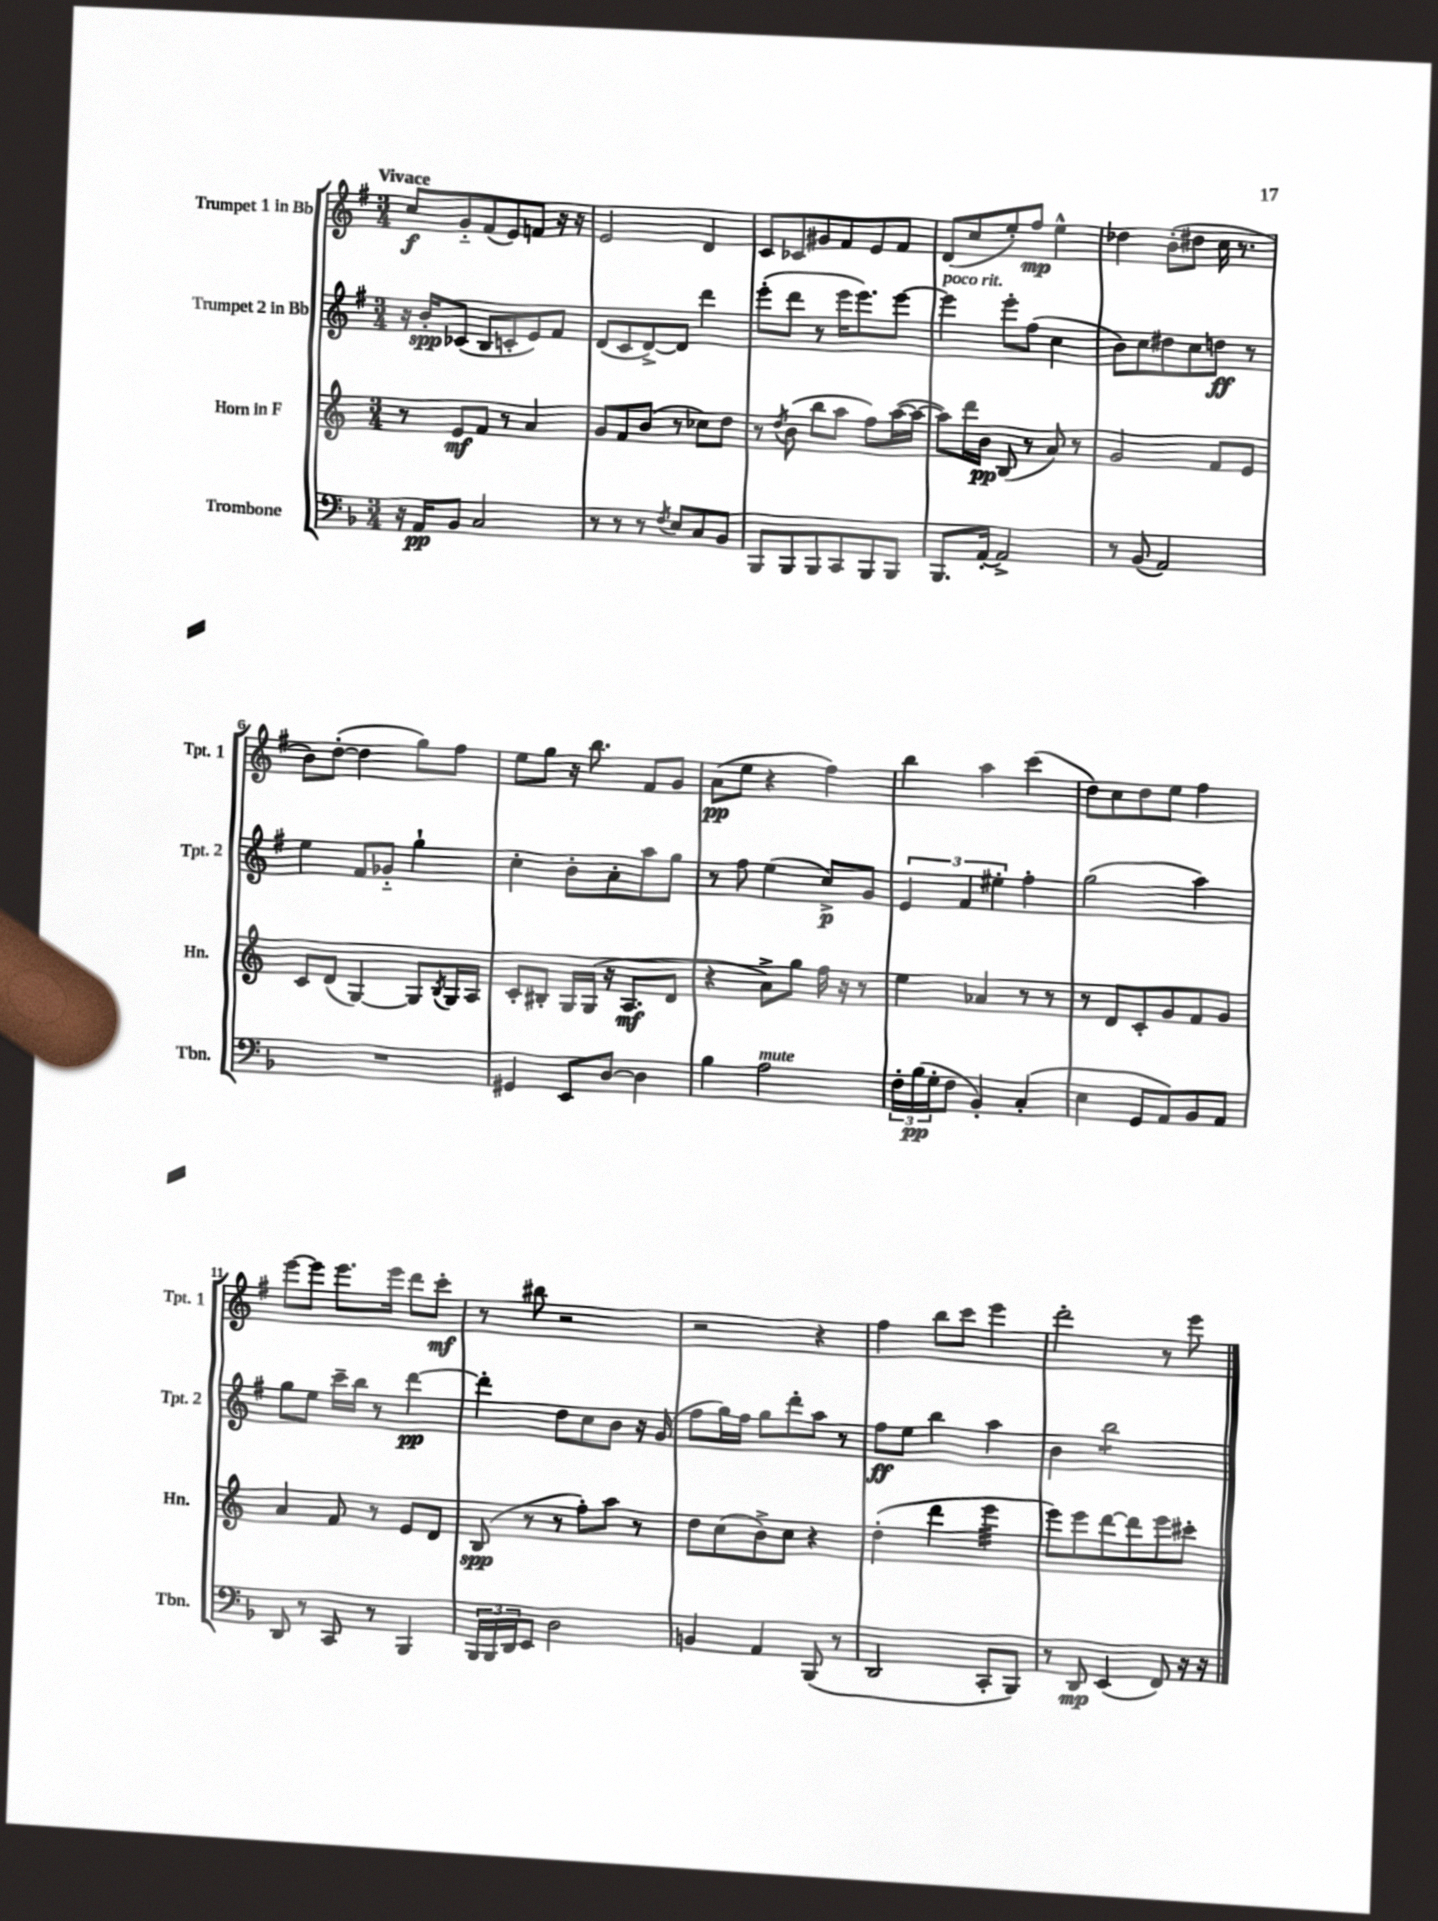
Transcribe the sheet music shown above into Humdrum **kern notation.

**kern	**kern	**kern	**kern
*staff4	*staff3	*staff2	*staff1
*clefF4	*clefG2	*clefG2	*clefG2
*k[b-]	*k[]	*k[f#]	*k[f#]
*M3/4	*M3/4	*M3/4	*M3/4
16r	8r	16r	8cc
16AA	.	16b'	.
8BB-	8e	(8c-	8g'~
2C	8f	8B	(8f#
.	8r	8c'	8e)
.	4a	8e)	8f
.	.	8f#	16r
.	.	.	16r
=	=	=	=
8r	8g	(8d	2e
8r	8f	8c	.
8r	(8b	[8d^)	.
8qF	.	.	.
8E	8r	8d]	.
8C	8cc-)	4ddd	4d
8BB-	8dd	.	.
=	=	=	=
8BBB-	8r	(8eee'	8c
.	8qdd	.	.
8BBB-	(8b	8ddd	8c-
8BBB-	8bb	8r	8g#
8CC	8aa	16eee	8f#
.	.	8.eee)	.
8BBB-	8ff)	.	8e
8BBB-	([16aa	[8eee	8f#
.	16aa_	.	.
=	=	=	=
8.BBB-	8aa])	4eee]	(8d
.	16ddd	.	8cc
[16AA'	16b	.	.
2AA^]	(8B	8eee'	8ee')
.	8r	(8ff#	8ff#
.	8a)	4cc	4ee^^
.	8r	.	.
=	=	=	=
8r	2g	8b)	4dd-
(8BB-	.	8cc	.
2AA)	.	8dd#	(8b'
.	.	8cc	8dd#
.	8f	8dd	16cc
.	.	.	8.r
.	8e	8r	.
=	=	=	=
2.r	8c	4ee	8b)
.	(8d	.	([8dd'
.	[4G)	8f#	4dd]
.	.	8g-'~	.
.	8G]	4gg`	8gg)
.	8qB	.	.
.	16G	.	8ff#
.	16A	.	.
=	=	=	=
4GG#	8c'	4cc'	8ee
.	8B#'	.	8gg
8EE	16G	8b'	16r
.	(16G	.	8.bb
[8D	16r	8a'	.
.	8.A	.	.
4D]	.	8aa	8f#
.	8d	8gg	8g
=	=	=	=
4B-	4r	8r	(8a
.	.	8ff#	8ee
2A	8a^)	(4ee	4r
.	8gg	.	.
.	16ff	8cc^)	4ff#)
.	16r	.	.
.	8r	8g	.
=	=	=	=
24F'	4ee	6e	4bb
(24B-	.	.	.
24G'	.	.	.
8F	.	.	.
.	.	6f#	.
4BB-')	4a-	.	4aa
.	.	6ee#'	.
(4C'	8r	4ff#'	(4ccc
.	8r	.	.
=	=	=	=
4E	8r	(2gg	8dd)
.	8d	.	8cc
8GG	8c'	.	8dd
8AA)	8g	.	8ee
8BB-	8f	4aa)	4ff#
8AA	8g	.	.
=	=	=	=
8DD	4a	8gg	[8eee
8r	.	8ee	8eee]
8CC	8f	16ccc~	8.eee
.	.	16bb	.
8r	8r	8r	.
.	.	.	16eee
4BBB-	8e	[4ddd	8ddd
.	8d	.	8ccc'
=	=	=	=
24BBB-	(8B	4ddd']	8r
24BBB-	.	.	.
24DD	.	.	.
8EE	8r	.	8bb#
2D	8r	8dd	2r
.	8ff')	8cc	.
.	8aa	8b	.
.	8r	16r	.
.	.	(16g	.
=	=	=	=
4BB	8dd	8ff#	2r
.	(8cc	16gg)	.
.	.	16ff#	.
4AA	8b^)	8gg	.
.	8cc	8ddd'	.
(8BBB-	4r	8aa	4r
8r	.	8r	.
=	=	=	=
2DD	(4dd'	8ff#	4ff#
.	.	8ee	.
.	4ddd	4bb	8bb
.	.	.	8ccc
8CC'	4eee	4aa	4eee
8BBB-)	.	.	.
=	=	=	=
8r	8eee)	4b	2ddd'
8DD	8eee	.	.
(4EE	[8ddd	2bb	.
.	8ddd]	.	.
8FF)	8eee	.	8r
16r	8ccc#'	.	8eee
16r	.	.	.
==	==	==	==
*-	*-	*-	*-
